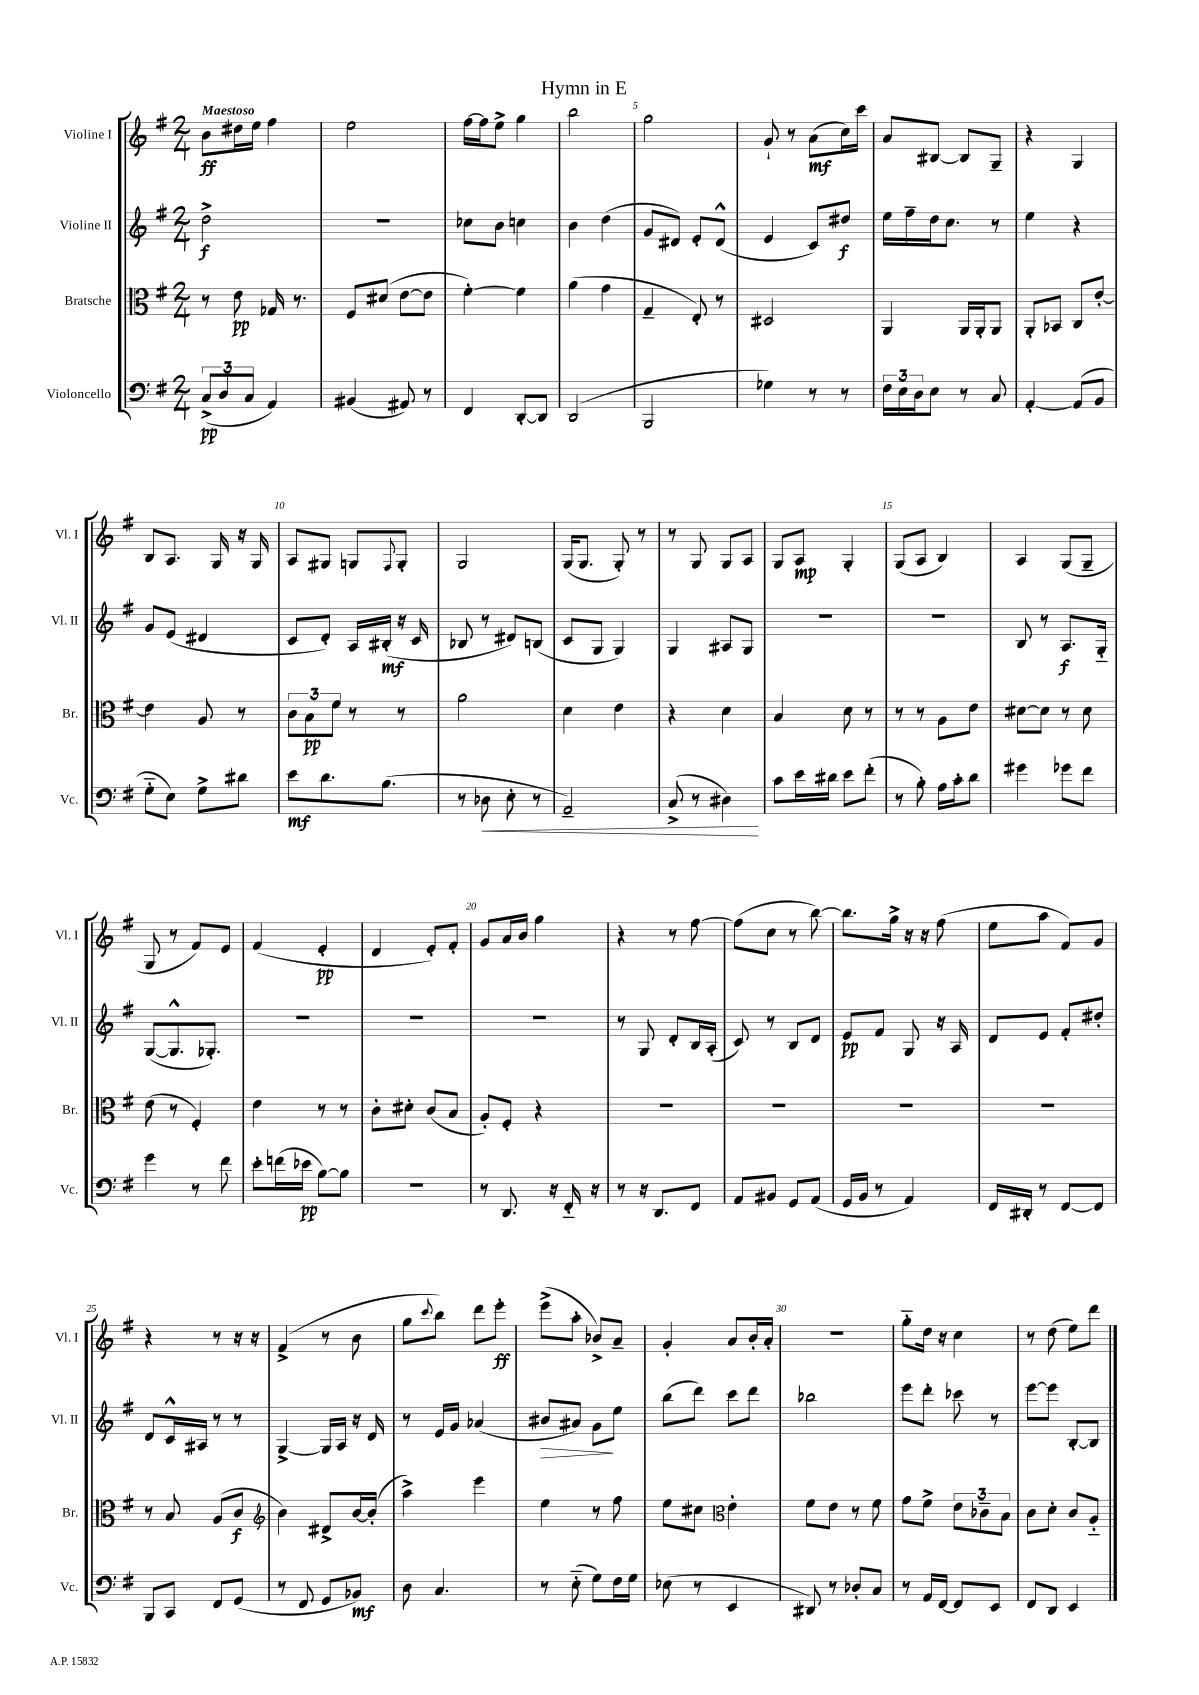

**kern	**dynam	**kern	**dynam	**kern	**dynam	**kern	**dynam
*part4	*part4	*part3	*part3	*part2	*part2	*part1	*part1
*staff4	*staff4	*staff3	*staff3	*staff2	*staff2	*staff1	*staff1
*I"Violoncello	*	*I"Bratsche	*	*I"Violine II	*	*I"Violine I	*
*I'Vc.	*	*I'Br.	*	*I'Vl. II	*	*I'Vl. I	*
*clefF4	*	*clefC3	*	*clefG2	*	*clefG2	*
*k[f#]	*	*k[f#]	*	*k[f#]	*	*k[f#]	*
*M2/4	*	*M2/4	*	*M2/4	*	*M2/4	*
=1	=1	=1	=1	=1	=1	=1	=1
!	!	!	!	!	!	!LO:TX:a:B:t=Maestoso	!
(12C^/L	pp	8r	.	2dd^\	f	8b\L	ff
12D/	.	.	.	.	.	.	.
.	.	8e\	pp	.	.	16dd#X\L	.
12C/J	.	.	.	.	.	.	.
.	.	.	.	.	.	16ee\JJ	.
4AA/)	.	16G-X/	.	.	.	4ff#\	.
.	.	8.r	.	.	.	.	.
=2	=2	=2	=2	=2	=2	=2	=2
(4BB#X/	.	8F#/L	.	2r	.	2ee\	.
.	.	(8d#X/J	.	.	.	.	.
8AA#X/)	.	[8e\L	.	.	.	.	.
8r	.	8e\J]	.	.	.	.	.
=3	=3	=3	=3	=3	=3	=3	=3
4FF#/	.	[4f#'\)	.	8cc-X\L	.	[16ff#\LL	.
.	.	.	.	.	.	16ff#\J]	.
.	.	.	.	8b\J	.	8ee^\J	.
[8DD'/L	.	4f#\]	.	4ccn\	.	4gg\	.
8DD/J]	.	.	.	.	.	.	.
=4	=4	=4	=4	=4	=4	=4	=4
(2DD/	.	(4a\	.	4b\	.	2bb\	.
.	.	4g\	.	(4dd\	.	.	.
=5	=5	=5	=5	=5	=5	=5	=5
2BBB/	.	4G~/	.	8g/L	.	2gg\	.
.	.	.	.	8d#X/J)	.	.	.
.	.	8E'/)	.	8e'/L	.	.	.
.	.	8r	.	(8d#^^/J	.	.	.
=6	=6	=6	=6	=6	=6	=6	=6
4G-X\)	.	2D#X/	.	4e/	.	8g`/	.
.	.	.	.	.	.	8r	.
8r	.	.	.	8c/L)	.	(8a\L	mf
8r	.	.	.	8dd#X/J	f	16cc\L)	.
.	.	.	.	.	.	16ccc\JJ	.
=7	=7	=7	=7	=7	=7	=7	=7
24F#\LL	.	4AA/	.	16ee\LL	.	8a/L	.
24E\	.	.	.	.	.	.	.
.	.	.	.	16ff#~\	.	.	.
24D\J	.	.	.	.	.	.	.
8E\J	.	.	.	16dd\J	.	[8B#X/J	.
.	.	.	.	8.cc\J	.	.	.
8r	.	16AA/LL	.	.	.	8B#/L]	.
.	.	16AA'/J	.	.	.	.	.
8C/	.	8AA/J	.	8r	.	8G~/J	.
=8	=8	=8	=8	=8	=8	=8	=8
[4AA'/	.	8AA'/L	.	4ee\	.	4r	.
.	.	8BB-X/J	.	.	.	.	.
(8AA/L]	.	8C/L	.	4r	.	4G/	.
8BB/J	.	[8e'/J	.	.	.	.	.
!!LO:LB:g=z
=9	=9	=9	=9	=9	=9	=9	=9
8G\L	.	4e\]	.	8g/L	.	8B/L	.
8E\J)	.	.	.	(8e/J	.	8.A/J	.
8G^\L	.	8A/	.	4d#X/	.	.	.
.	.	.	.	.	.	16G/	.
8d#X\J	.	8r	.	.	.	16r	.
.	.	.	.	.	.	16G/	.
=10	=10	=10	=10	=10	=10	=10	=10
8e\L	mf	12c\L	.	8c/L	.	8A/L	.
.	.	12B\	pp	.	.	.	.
8.d\	.	.	.	8d'/J)	.	8G#X/J	.
.	.	12f#\J	.	.	.	.	.
.	.	8r	.	16A/LL	.	8Gn/L	.
(8.B\J	.	.	.	(16B#X'/JJ	mf	.	.
.	.	.	.	.	.	8qqF#/	.
.	.	8r	.	16r	.	8G'/J	.
.	.	.	.	16c/	.	.	.
=11	=11	=11	=11	=11	=11	=11	=11
8r	.	2a\	.	8B-X/	.	2G/	.
!	!LO:HP:b	!	!	!	!	!	!
8D-X\	<	.	.	8r	.	.	.
8E'\	.	.	.	8d#X/L)	.	.	.
8r	.	.	.	(8Bn/J	.	.	.
=12	=12	=12	=12	=12	=12	=12	=12
2AA~/)	.	4d\	.	8c/L	.	(16G/KL	.
.	.	.	.	.	.	8.G/J	.
.	.	.	.	8G/J	.	.	.
.	.	4e\	.	4G/)	.	8G'/)	.
.	.	.	.	.	.	8r	.
=13	=13	=13	=13	=13	=13	=13	=13
(8C^/	.	4r	.	4G/	.	8r	.
8r	.	.	.	.	.	8G/	.
4D#X\)	.	4d\	.	8A#X/L	.	8G/L	.
.	.	.	.	8G/J	.	8A/J	.
.	[	.	.	.	.	.	.
=14	=14	=14	=14	=14	=14	=14	=14
8c\L	.	4B/	.	2r	.	8G/L	.
16e\L	.	.	.	.	.	8A/J	mp
16d#X\JJ	.	.	.	.	.	.	.
8e\L	.	8d\	.	.	.	4G'/	.
(8f#'\J	.	8r	.	.	.	.	.
=15	=15	=15	=15	=15	=15	=15	=15
8r	.	8r	.	2r	.	(8G/L	.
8B'\)	.	8r	.	.	.	8A/J	.
16A\LL	.	8A\L	.	.	.	4B/)	.
16c'\J	.	.	.	.	.	.	.
8d\J	.	8e\J	.	.	.	.	.
=16	=16	=16	=16	=16	=16	=16	=16
4g#X\	.	[8d#X\L	.	8B/	.	4A/	.
.	.	8d#\J]	.	8r	.	.	.
8g-X\L	.	8r	.	8.A/L	f	(8G/L	.
8f#\J	.	8d#\	.	.	.	8G~/J	.
.	.	.	.	16G/Jk	.	.	.
!!LO:LB:g=z
=17	=17	=17	=17	=17	=17	=17	=17
4g\	.	(8e\	.	([8G/L	.	8G/	.
.	.	8r	.	8.G^^/]	.	8r	.
8r	.	4F#'/)	.	.	.	8f#/L)	.
.	.	.	.	8.G-X'/J)	.	.	.
8f#\	.	.	.	.	.	8e/J	.
=18	=18	=18	=18	=18	=18	=18	=18
8e'\L	.	4e\	.	2r	.	(4f#/	.
(16fn\L	.	.	.	.	.	.	.
16e-X\JJ	pp	.	.	.	.	.	.
[8B\L)	.	8r	.	.	.	4e'/	pp
8B\J]	.	8r	.	.	.	.	.
=19	=19	=19	=19	=19	=19	=19	=19
2r	.	8c'\L	.	2r	.	4d/	.
.	.	8d#X'\J	.	.	.	.	.
.	.	(8c/L	.	.	.	8e'/L)	.
.	.	8B/J	.	.	.	8f#'/J	.
=20	=20	=20	=20	=20	=20	=20	=20
8r	.	8A'/L)	.	2r	.	8g/L	.
8.DD/	.	8F#'/J	.	.	.	16a/L	.
.	.	.	.	.	.	16b/JJ	.
.	.	4r	.	.	.	4gg\	.
16r	.	.	.	.	.	.	.
16FF#/	.	.	.	.	.	.	.
16r	.	.	.	.	.	.	.
=21	=21	=21	=21	=21	=21	=21	=21
8r	.	2r	.	8r	.	4r	.
16r	.	.	.	8G/	.	.	.
8.DD/L	.	.	.	.	.	.	.
.	.	.	.	8d'/L	.	8r	.
8FF#/J	.	.	.	16B/L	.	[8ff#\	.
.	.	.	.	(16A'/JJ	.	.	.
=22	=22	=22	=22	=22	=22	=22	=22
8AA/L	.	2r	.	8c/)	.	(8ff#\L]	.
8BB#X/J	.	.	.	8r	.	8cc\J	.
8GG/L	.	.	.	8B/L	.	8r	.
(8AA/J	.	.	.	8d/J	.	[8bb\)	.
=23	=23	=23	=23	=23	=23	=23	=23
16GG/LL	.	2r	.	8e/L	pp	8.bb\L]	.
16BB/JJ	.	.	.	.	.	.	.
8r	.	.	.	8f#/J	.	.	.
.	.	.	.	.	.	16gg^\Jk	.
4AA/)	.	.	.	8G/	.	16r	.
.	.	.	.	.	.	16r	.
.	.	.	.	16r	.	(8ff#\	.
.	.	.	.	16A/	.	.	.
=24	=24	=24	=24	=24	=24	=24	=24
16FF#/LL	.	2r	.	8d/L	.	8ee\L	.
16DD#X'/JJ	.	.	.	.	.	.	.
8r	.	.	.	8e/J	.	8aa\J	.
[8FF#/L	.	.	.	8f#'/L	.	8f#/L)	.
8FF#/J]	.	.	.	8dd#X'/J	.	8g/J	.
!!LO:LB:g=z
=25	=25	=25	=25	=25	=25	=25	=25
8BBB/L	.	8r	.	8d/L	.	4r	.
8CC/J	.	8B/	.	16c^^/L	.	.	.
.	.	.	.	16A#X/JJ	.	.	.
8FF#/L	.	(8A/L	.	8r	.	8r	.
(8GG/J	.	8c/J	f	8r	.	16r	.
.	.	.	.	.	.	16r	.
=26	=26	=26	=26	=26	=26	=26	=26
*	*	*clefG2	*	*	*	*	*
8r	.	4b\)	.	[4G^/	.	(4f#^/	.
8FF#/	.	.	.	.	.	.	.
8GG/L	.	8d#X^/L	.	16G/LL]	.	8r	.
.	.	.	.	16A/JJ	.	.	.
8BB-X/J)	mf	[16b/L	.	16r	.	8b\	.
.	.	(16b'/JJ]	.	16d/	.	.	.
=27	=27	=27	=27	=27	=27	=27	=27
8D\	.	4aa^\)	.	8r	.	8gg\L	.
.	.	.	.	.	.	8qqccc/	.
4.C/	.	.	.	16e/LL	.	8bb\J)	.
.	.	.	.	16g/JJ	.	.	.
.	.	4eee\	.	(4a-X/	.	8ddd\L	.
.	.	.	.	.	.	8eee'\J	ff
=28	=28	=28	=28	=28	=28	=28	=28
!	!	!	!	!	!LO:HP:b	!	!
8r	.	4ee\	.	8b#X/L	>	(8eee^\L	.
(8E\	.	.	.	8a#X/J)	.	8aa'\J	.
8G\L)	.	8r	.	8g\L	.	8b-X^/L)	.
16F#\L	.	8ff#\	.	8ee\J	]	8a~/J	.
16G\JJ	.	.	.	.	.	.	.
=29	=29	=29	=29	=29	=29	=29	=29
(8E-X\	.	8ee\L	.	(8bb\L	.	4g'/	.
8r	.	8cc#X\J	.	8ddd\J)	.	.	.
*	*	*clefC3	*	*	*	*	*
4EE/	.	4e'\	.	8ccc\L	.	8a/L	.
.	.	.	.	8ddd\J	.	16b'/L	.
.	.	.	.	.	.	16a'/JJ	.
=30	=30	=30	=30	=30	=30	=30	=30
8DD#X/)	.	8f#\L	.	2bb-X\	.	2r	.
8r	.	8e\J	.	.	.	.	.
8D-X'/L	.	8r	.	.	.	.	.
8C/J	.	8f#\	.	.	.	.	.
=31	=31	=31	=31	=31	=31	=31	=31
8r	.	8g\L	.	8eee\L	.	8gg\L	.
16AA/LL	.	8f#^\J	.	8ddd'\J	.	16dd\Jk	.
[16FF#/JJ	.	.	.	.	.	16r	.
8FF#/L]	.	12e\L	.	8ccc-X\	.	4cc\	.
.	.	12c-X~\	.	.	.	.	.
8EE/J	.	.	.	8r	.	.	.
.	.	12B\J	.	.	.	.	.
=32	=32	=32	=32	=32	=32	=32	=32
8FF#/L	.	8c\L	.	[8eee\L	.	8r	.
8DD/J	.	8d'\J	.	8eee\J]	.	(8dd\	.
4EE/	.	8c/L	.	[8B'/L	.	8ee\L)	.
.	.	8A/J	.	8B/J]	.	8ddd\J	.
==	==	==	==	==	==	==	==
*-	*-	*-	*-	*-	*-	*-	*-
